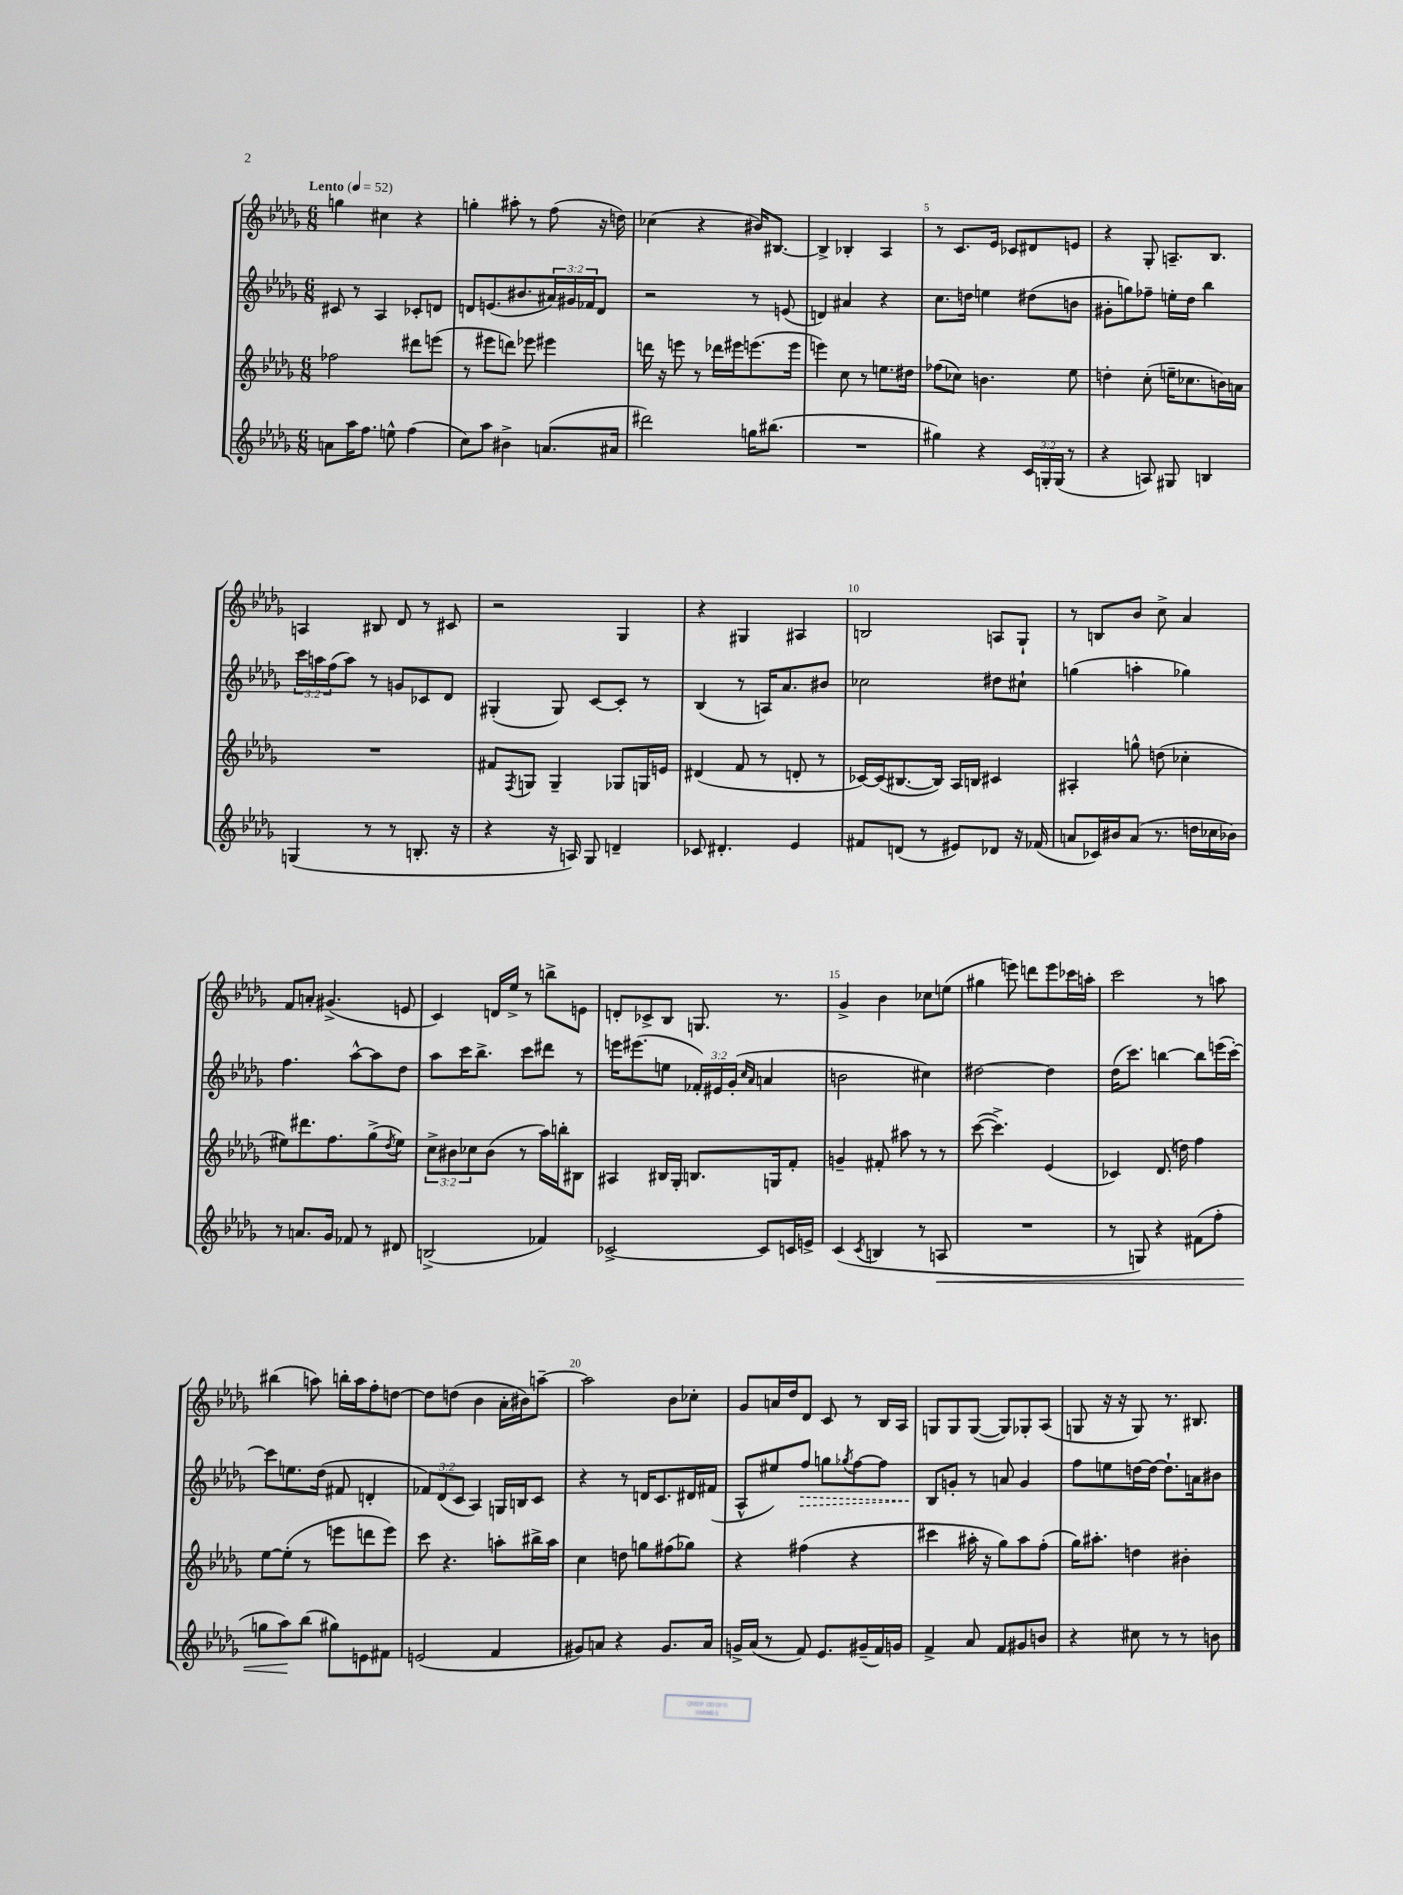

**kern	**dynam	**kern	**kern	**dynam	**kern
*part4	*part4	*part3	*part2	*part2	*part1
*staff4	*staff4	*staff3	*staff2	*staff2	*staff1
*clefG2	*	*clefG2	*clefG2	*	*clefG2
*k[b-e-a-d-g-]	*	*k[b-e-a-d-g-]	*k[b-e-a-d-g-]	*	*k[b-e-a-d-g-]
*M6/8	*	*M6/8	*M6/8	*	*M6/8
*MM52	*	*MM52	*MM52	*	*MM52
=1	=1	=1	=1	=1	=1
!	!	!	!	!	!LO:TX:a:B:t=Lento
8an\L	.	2ff-X\	8c#X/	.	4ggn\
16aa-\K	.	.	8r	.	.
8.ff\J	.	.	.	.	.
.	.	.	4A-/	.	4cc#X\
8een^^\	.	.	.	.	.
(4ff\	.	8ddd#X\L	8c-X'/L	.	4r
.	.	(8eeen\J	8dn/J	.	.
=2	=2	=2	=2	=2	=2
8cc\L)	.	8r	8dn/L	.	4ggn'\
8aa-\J	.	8eee#X\L	(8.en/	.	.
4b#X^\	.	8dddn\J)	.	.	8aa#X'\
.	.	.	8.b#X/	.	.
.	.	8eee-X\	.	.	8r
(8.an/L	.	4eee#X\	24a#X/L)	.	(8ff\
.	.	.	24g#X/	.	.
.	.	.	24f-X/J	.	.
.	.	.	8d/J	.	16r
16a#X/Jk	.	.	.	.	16ddn\)
=3	=3	=3	=3	=3	=3
2ddd#X\)	.	16dddn\	2r	.	(4cc-X\
.	.	16r	.	.	.
.	.	8eeen\	.	.	.
.	.	8r	.	.	4r
.	.	16ddd-X\LL	.	.	.
.	.	16eee#X\J	.	.	.
16ggn\KL	.	(8.eeen\	8r	.	16b#X/KL)
(8.bb#X\J	.	.	.	.	[8.B#X/J
.	.	.	(8en/	.	.
.	.	16eee\Jk	.	.	.
=4	=4	=4	=4	=4	=4
2.r	.	4eeen\)	4dn/)	.	4B#^/]
.	.	8cc\	4a#X/	.	4B-X'/
.	.	8r	.	.	.
.	.	8.een\L	4r	.	4A-/
.	.	16dd#X\Jk	.	.	.
=5	=5	=5	=5	=5	=5
4gg#X\)	.	(8ff-X\L	8.cc\L	.	8r
.	.	8cc-X\J)	.	.	8.c/L
.	.	.	16ddn\Jk	.	.
4r	.	4.bn\	4een\	.	.
.	.	.	.	.	16e-/Jk
.	.	.	.	.	8c-X/L
24c/LL	.	.	(8dd#X\L	.	8d#X/
24Gn'/	.	.	.	.	.
(24G/JJ	.	.	.	.	.
8r	.	8ee-\	8bn\J	.	8en/J
=6	=6	=6	=6	=6	=6
4r	.	4ddn'\	8g#X'\L	.	4r
.	.	.	8ggn\)	.	.
8An/)	.	(8cc'\	8ff-X~\J	.	8G-'/
8G#X/	.	16een~\KL	16een'\LL	.	8.An~/L
.	.	8.cc-X\	16dd-\JJ	.	.
4Bn/	.	.	4bb-\	.	.
.	.	.	.	.	8.B-/J
.	.	16bn\L)	.	.	.
.	.	16an\JJ	.	.	.
!!LO:LB:g=z
=7	=7	=7	=7	=7	=7
(4Gn/	.	2.r	24ccc\LL	.	4An/
.	.	.	24aan\	.	.
.	.	.	(24ff\J	.	.
.	.	.	8aa\J)	.	.
8r	.	.	8r	.	8B#X/
8r	.	.	8gn/L	.	8d-/
8.Bn'/	.	.	8c-X/	.	8r
.	.	.	8d-/J	.	8c#X/
16r	.	.	.	.	.
=8	=8	=8	=8	=8	=8
4r	.	8f#X/L	(4G#X'/	.	2r
.	.	8qF/	.	.	.
.	.	8Gn/J	.	.	.
16r	.	4G~/	8G#/)	.	.
16An/)	.	.	.	.	.
8G-/	.	.	[8c/L	.	.
4dn~/	.	8G-X/L	8c'/J]	.	4G-/
.	.	16Gn/L	8r	.	.
.	.	16en/JJ	.	.	.
=9	=9	=9	=9	=9	=9
8c-X/	.	(4d#X/	(4B-/	.	4r
4.d#X'/	.	.	.	.	.
.	.	8f/	8r	.	4G#X/
.	.	8r	16An/KL)	.	.
.	.	.	8.a-/	.	.
4e-/	.	8dn'/	.	.	4A#X/
.	.	8r	8b#X/J	.	.
=10	=10	=10	=10	=10	=10
8f#X/L	.	[16c-X/LL)	2cc-X\	.	2Bn/
.	.	(16c-/J]	.	.	.
(8dn/J	.	[8.B#X/	.	.	.
8r	.	.	.	.	.
.	.	16B#/Jk])	.	.	.
8e#X/L)	.	16A-/LL	.	.	.
.	.	16Bn/JJ	.	.	.
8d-X/J	.	4c#X/	8dd#X\L	.	8An/L
16r	.	.	8cc#X`\J	.	8G-`/J
(16f-X/	.	.	.	.	.
=11	=11	=11	=11	=11	=11
8an/L	.	4A#X'/	(4ggn\	.	8r
16c-X/L)	.	.	.	.	8Bn/L
16b#X/J	.	.	.	.	.
(8a/J	.	8ggn^^\	4aan'\	.	8b-/J
8.r	.	(8ddn\	.	.	8cc^\
.	.	4cc-X'\	4gg-X\)	.	4a-/
16ddn\LL	.	.	.	.	.
16cc-X\	.	.	.	.	.
16b-X\JJ)	.	.	.	.	.
!!LO:LB:g=z
=12	=12	=12	=12	=12	=12
8r	.	8ee#X\L)	4.ff\	.	8f/L
8.an/L	.	8.ddd#X\	.	.	8an'/J
.	.	.	.	.	(4.g#X^/
16g-/Jk	.	8.ff\	.	.	.
8f-X/	.	.	[8aa-^^\L	.	.
8r	.	(8gg-^\	8aa-\]	.	.
.	.	8qdd-/	.	.	.
8d#X/	.	8ee#\J)	8dd-\J	.	8en/
=13	=13	=13	=13	=13	=13
(2Bn^/	.	12cc^\L	8aa-\L	.	4c/)
.	.	12b#X\	.	.	.
.	.	.	16ccc\K	.	.
.	.	12cc-X\	.	.	.
.	.	.	8.bb-^\J	.	.
.	.	(8b#\J	.	.	16dn/LL
.	.	.	.	.	16ee-^/JJ
.	.	8r	8ccc\L	.	8r
4f-X/)	.	16aa-\LL)	8ddd#X\J	.	8bbn^\L
.	.	16bbn'\J	.	.	.
.	.	8B#X\J	8r	.	8en\J
=14	=14	=14	=14	=14	=14
[2c-X^/	.	4A#X/	16eeen\KL	.	8dn'/L
.	.	.	(8.eee#X\	.	.
.	.	.	.	.	8c-X^/
.	.	16B#X/LL	8een\J	.	8B-/J
.	.	16G-'/JJ	.	.	.
.	.	8.Bn/L	24f-X'/LL)	.	8.Gn/
.	.	.	24e#X/	.	.
.	.	.	(24g-'/JJ	.	.
.	.	.	16qqcc/LL	.	.
.	.	.	16qqa-/JJ	.	.
8c-/L]	.	.	4an/	.	.
.	.	16Gn/k	.	.	8.r
16cn/L	.	8f'/J	.	.	.
16en^/JJ	.	.	.	.	.
=15	=15	=15	=15	=15	=15
(4c/	.	4gn~/	2bn\	.	4g-^/
8qc/	.	.	.	.	.
4Bn/	.	8f#X'/	.	.	4b-\
.	.	8aa#X\	.	.	.
8r	.	8r	4cc#X\)	.	8cc-X\L
!	!LO:HP:b	!	!	!	!
8An/	<	8r	.	.	(8een\J
=16	=16	=16	=16	=16	=16
2.r	.	([8ccc\	[2dd#X\	.	4gg#X\
.	.	4.ccc^\])	.	.	.
.	.	.	.	.	8eeen\)
.	.	.	.	.	8dddn\L
.	.	(4e-/	4dd#\]	.	8eee\
.	.	.	.	.	16ccc-X\L
.	.	.	.	.	16aan'\JJ
=17	=17	=17	=17	=17	=17
8r	.	4c-X/)	(16dd-\KL	.	2ccc\
.	.	.	8.ccc\J)	.	.
8Gn/)	.	.	.	.	.
4r	.	(8.d-/	[4bbn\	.	.
.	.	16ddn\)	.	.	.
(8f#X\L	.	4ff\	8bb\L]	.	8r
8ff'\J	.	.	(16eeen\L	.	8aan\
.	.	.	[16ccc'\JJ)	.	.
!!LO:LB:g=z
=18	=18	=18	=18	=18	=18
8ggn\L	.	[8ee-\L	8ccc\L]	.	(4bb#X\
8aa-\)	.	(8ee-'\J]	8.een\	.	.
(8bb-\J	[	8r	.	.	8aan\)
.	.	.	(16dd-\Jk	.	.
8gg#X\L)	.	8eeen\L	8f#X/	.	16bbn'\LL
.	.	.	.	.	16aa\J
8en\	.	8dddn\	4dn'/	.	8ff'\
8f#X\J	.	8eee\J)	.	.	[8ddn\J
=19	=19	=19	=19	=19	=19
(2en/	.	8ccc\	12f-X/L)	.	8dd\L]
.	.	.	(12d-/	.	.
.	.	4.r	.	.	(8ddn\J
.	.	.	12c/J	.	.
.	.	.	4A-/)	.	4b-\
4f/	.	8aan'\L	16Gn/LL	.	16a-'\LL
.	.	.	16Bn/J	.	16b#X\J)
.	.	16bb#X^\L	8c/J	.	[8aan~\J
.	.	16aa\JJ	.	.	.
=20	=20	=20	=20	=20	=20
8g#X/L)	.	4cc\	4r	.	2aa\]
8an/J	.	.	.	.	.
4r	.	8ddn\	8r	.	.
.	.	8ggn\L	16dn/KL	.	.
.	.	.	8.c/	.	.
8.g#/L	.	(8ff#X\	.	.	8b-\L
.	.	8gg-X\J)	16d#X/L	.	8cc-X'\J
16a/Jk	.	.	(16f#X/JJ	.	.
=21	=21	=21	=21	=21	=21
16gn^/LL	.	4r	8A-^^/L	.	8g-/L
(16a-/JJ	.	.	.	.	.
8r	.	.	8ee#X/)	.	16an/L
.	.	.	.	.	16dd-/J
!	!	!	!	!LO:HP:b	!
8f/)	.	(4ff#X\	8ff/J	>	8d-/J
8.e-/L	.	.	8ggn\L	.	8c/
.	.	.	8qgg-X/	.	.
.	.	4r	[8ff\	.	8r
(16g#X~/L	.	.	.	.	.
16f/)	.	.	8ff\J]	.	16B-/LL
16gn/JJ	.	.	.	.	16A-/JJ
=22	=22	=22	=22	=22	=22
4f^/	.	4ccc#X\	8B-/L	.	8Gn/L
.	.	.	8gn'/J	]	8G/
8a-/	.	16aa#X'\	8r	.	([8G/J
.	.	16r	.	.	.
8f/L	.	8gg-\L)	8an/	.	8G/L])
8g#X/	.	8aa#\	4g/	.	8G-X'/
8bn/J	.	(8ff'\J	.	.	(8A-/J
=23	=23	=23	=23	=23	=23
4r	.	16gg-\KL)	8ff\L	.	8Gn/
.	.	8.aa#X'\J	.	.	.
.	.	.	8een\	.	16r
.	.	.	.	.	16r
8cc#X\	.	4ddn\	[16ddn\L	.	8G/)
.	.	.	16dd\JJ_	.	.
8r	.	.	8.dd`\L]	.	8.r
8r	.	4b#X'\	.	.	.
.	.	.	16an\k	.	8.B#X/
8bn\	.	.	8b#X\J	.	.
==	==	==	==	==	==
*-	*-	*-	*-	*-	*-
